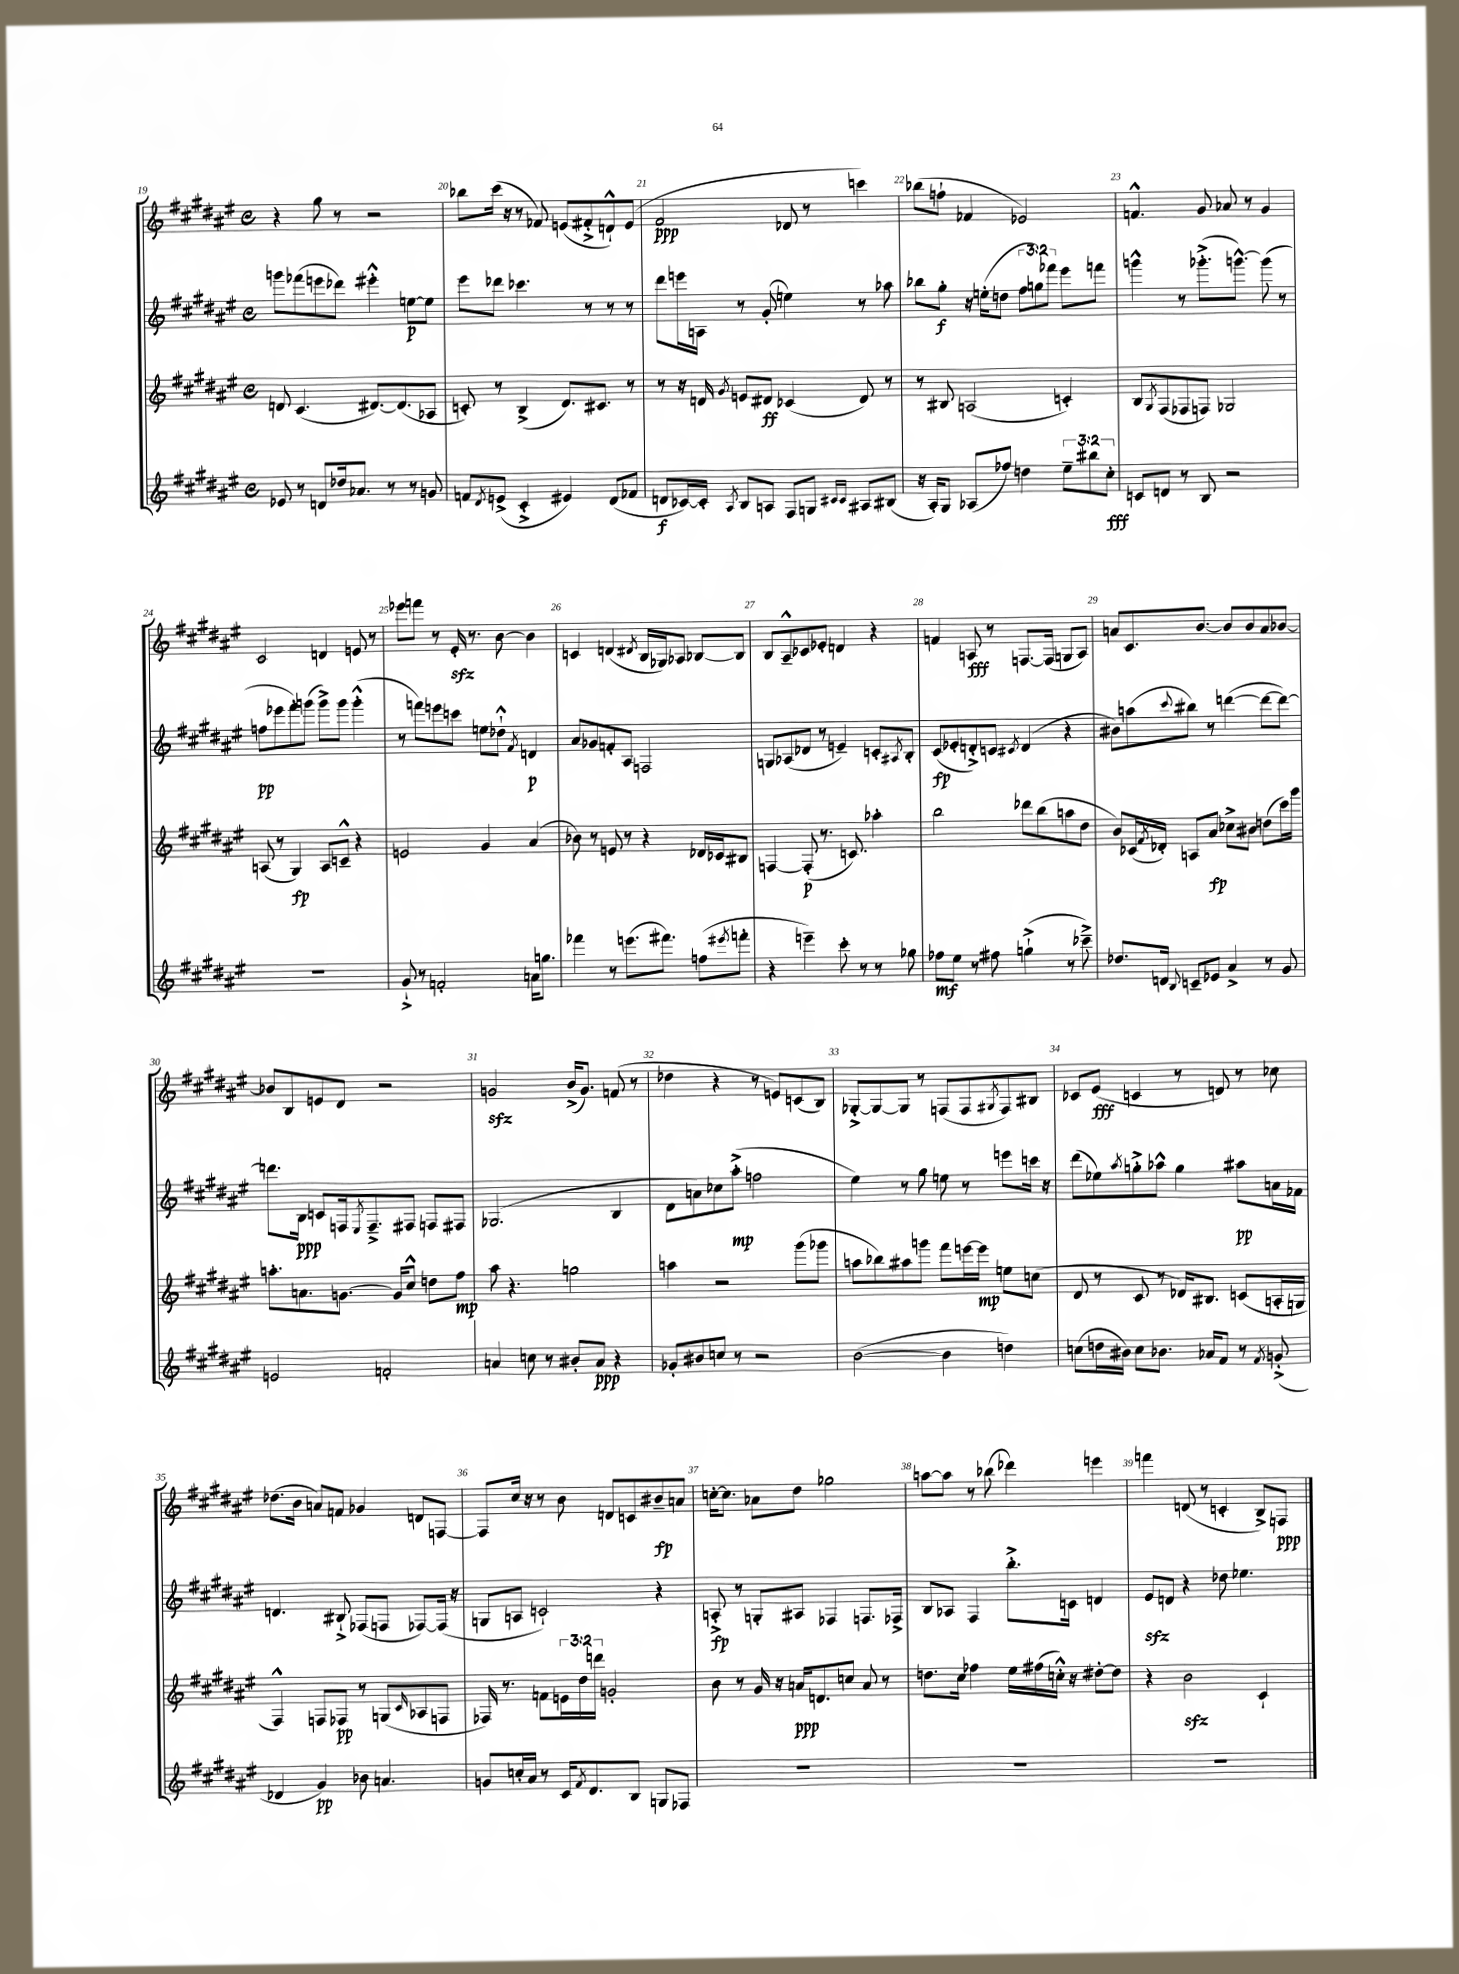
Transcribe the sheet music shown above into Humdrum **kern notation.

**kern	**dynam	**kern	**dynam	**kern	**dynam	**kern	**dynam
*part4	*part4	*part3	*part3	*part2	*part2	*part1	*part1
*staff4	*staff4	*staff3	*staff3	*staff2	*staff2	*staff1	*staff1
*clefG2	*	*clefG2	*	*clefG2	*	*clefG2	*
*k[f#c#g#d#a#e#]	*	*k[f#c#g#d#a#e#]	*	*k[f#c#g#d#a#e#]	*	*k[f#c#g#d#a#e#]	*
*M4/4	*	*M4/4	*	*M4/4	*	*M4/4	*
*met(c)	*	*met(c)	*	*met(c)	*	*met(c)	*
=19	=19	=19	=19	=19	=19	=19	=19
8e-X/	.	8dn/	.	8gggn\L	.	4r	.
8r	.	(4.c#/	.	(8fff-X\	.	.	.
8dn/L	.	.	.	8eeen\	.	8gg#\	.
16dd-X/k	.	.	.	8ddd-X\J)	.	8r	.
8.a-X/J	.	.	.	.	.	.	.
.	.	[8.d#X/L)	.	4eee#X'^^\	.	2r	.
8r	.	.	.	.	.	.	.
.	.	(8.d#/]	.	.	.	.	.
8r	.	.	.	[8een\L	p	.	.
8gn/	.	8A-X/J	.	8ee\J]	.	.	.
=20	=20	=20	=20	=20	=20	=20	=20
8fn/L	.	8cn'/)	.	8eee#\L	.	8bb-X\L	.
8qd#/	.	.	.	.	.	.	.
(8en^/J	.	8r	.	8ddd-X\J	.	(16ccc#\Jk	.
.	.	.	.	.	.	16r	.
4c#'^/	.	(4B^/	.	4.ccc-X\	.	8r	.
.	.	.	.	.	.	8f-X/)	.
4e#X/)	.	8.d#/L)	.	.	.	(8en/L	.
.	.	.	.	8r	.	8f#X'^/	.
.	.	8.c#X/J	.	.	.	.	.
(8d#/L	.	.	.	8r	.	8dn`^^/)	.
8f-X/J	.	8r	.	8r	.	(8e/J	.
=21	=21	=21	=21	=21	=21	=21	=21
8dn/L	f	8r	.	8ddd#\L	.	2f#/	ppp
[16c-X/L)	.	16r	.	16eeen\L	.	.	.
16c-'/JJ]	.	16dn/	.	16An\JJ	.	.	.
8qA#/	.	8qg#/	.	.	.	.	.
8B/L	.	8en/L	.	8r	.	.	.
8An/J	.	8d#X/J	ff	(8g#'/	.	.	.
8F#/L	.	(4c-X/	.	4een\)	.	8d-X/	.
8Gn/J	.	.	.	.	.	8r	.
16qqc#X/LL	.	.	.	.	.	.	.
16qqc#/JJ	.	.	.	.	.	.	.
8A#X/L	.	8d#/)	.	8r	.	4cccn\)	.
(8B#X/J	.	8r	.	8aa-X\	.	.	.
=22	=22	=22	=22	=22	=22	=22	=22
16r	.	8r	.	8bb-X\L	.	(8bb-X\L	.
16A#'/KL)	.	.	.	.	.	.	.
8G#/J	.	8B#X/	.	8gg#'\J	f	8ffn`\J	.
(8A-X/L	.	(2An/	.	16r	.	4f-X/	.
.	.	.	.	(16een'\KL	.	.	.
8ff-X/J)	.	.	.	8ddn\J	.	.	.
4ddn\	.	.	.	12ff#\L	.	2e-X/)	.
.	.	.	.	12ggn\)	.	.	.
.	.	.	.	12fff-X\J	.	.	.
12ee#~\L	.	4cn'/)	.	8eee#\L	.	.	.
12bb#X\	.	.	.	.	.	.	.
.	.	.	.	8fffn\J	.	.	.
12cc#'\J	fff	.	.	.	.	.	.
=23	=23	=23	=23	=23	=23	=23	=23
8cn/L	.	8B/L	.	4gggn^^\	.	4.fn^^/	.
.	.	8qG#/	.	.	.	.	.
8dn/J	.	(8F#/	.	.	.	.	.
8r	.	8F-X/	.	8r	.	.	.
8B/	.	8Fn/J)	.	(8.ggg-X'^\L	.	8g#/	.
2r	.	2G-X/	.	.	.	8a-X/	.
.	.	.	.	[8.gggn^^\J)	.	.	.
.	.	.	.	.	.	8r	.
.	.	.	.	(8ggg\]	.	4g#/	.
.	.	.	.	8r	.	.	.
!!LO:LB:g=z
=24	=24	=24	=24	=24	=24	=24	=24
1r	.	(8An/	.	8ffn\L	pp	2c#/	.
.	.	8r	.	8eee-X\	.	.	.
.	.	4G#/)	fp	8fff#'\)	.	.	.
.	.	.	.	(8gggn\J	.	.	.
.	.	8A/L	.	8ggg^\L)	.	4dn/	.
.	.	8cn~^^/J	.	8ggg\J	.	.	.
.	.	4r	.	(4ggg'^^\	.	8en/	.
.	.	.	.	.	.	8r	.
=25	=25	=25	=25	=25	=25	=25	=25
8g#`^/	.	2en/	.	8r	.	8eee-X\L	.
8r	.	.	.	8fffn\L)	.	8fffn\J	.
2fn'/	.	.	.	8eeen\	.	8r	.
.	.	.	.	8cccn\J	.	16e#zz'/	.
.	.	.	.	.	.	8.r	.
.	.	4g#/	.	8een\L	.	.	.
.	.	.	.	8dd-X`^^\J	.	[8b\	.
.	.	.	.	8qf#/	.	.	.
16an\KL	.	(4a#/	.	4dn/	p	4b\]	.
8.ggn\J	.	.	.	.	.	.	.
=26	=26	=26	=26	=26	=26	=26	=26
4fff-X\	.	8b-X\)	.	8a#/L	.	4cn/	.
.	.	8r	.	8g-X/	.	.	.
8r	.	8en/	.	8fn'/	.	(4dn/	.
(8.eeen\L	.	8r	.	8A#/J	.	.	.
.	.	.	.	.	.	8qd#X/	.
.	.	4r	.	2Fn/	.	16B/LL	.
8.fff#X\J)	.	.	.	.	.	16G-X/J)	.
.	.	.	.	.	.	8A-X/J	.
(8ffn\L	.	16d-X/LL	.	.	.	[8B-X/L	.
.	.	16c-X/J	.	.	.	.	.
8qeee#X/	.	.	.	.	.	.	.
8fffn'\J	.	8B#X/J	.	.	.	8B-/J]	.
=27	=27	=27	=27	=27	=27	=27	=27
4r	.	[4Fn/	.	8Gn/L	.	8B/L	.
.	.	.	.	(8A-X/	.	8A#~^^/	.
4eeen~\)	.	(8F'/]	p	8d-X/J	.	8c-X/	.
.	.	8.r	.	8r	.	8e-X'/J	.
8ccc#'\	.	.	.	4en~/)	.	4dn/	.
.	.	8.cn/)	.	.	.	.	.
8r	.	.	.	.	.	.	.
8r	.	4aa-X'\	.	8cn'/L	.	4r	.
.	.	.	.	8qA#X/	.	.	.
8gg-X\	.	.	.	8B'/J	.	.	.
=28	=28	=28	=28	=28	=28	=28	=28
8ff-X\L	mf	2bb\	.	(8c#/L	fp	4fn/	.
8ee#\J	.	.	.	8e-X'/	.	.	.
8r	.	.	.	8dn'^/)	.	8An/	fff
8ff#X\	.	.	.	8cn/J	.	8r	.
.	.	.	.	8qc#X/	.	.	.
(4ggn`^\	.	8ddd-X\L	.	(4d/	.	[8.Fn/L	.
.	.	(8bb\	.	.	.	.	.
.	.	.	.	.	.	(16F/Jk]	.
8r	.	8aan\	.	4r	.	8Gn/L	.
8ccc-X~^\)	.	8dd#\J	.	.	.	8A/J)	.
=29	=29	=29	=29	=29	=29	=29	=29
8.dd-X/L	.	8b/L)	.	8b#X\L)	.	8an/L	.
.	.	(16c-X/L	.	(8aan\	.	8.c#/	.
.	.	8qf#/	.	.	.	.	.
16dn/Jk	.	16d-X'/JJ)	.	.	.	.	.
8qqB/	.	.	.	8qqccc#/	.	.	.
8cn~/L	.	8An/L	.	8bb#X\J)	.	.	.
.	.	.	.	.	.	[8.b/J	.
8e-X/J	.	8a#/J	fp	8r	.	.	.
4a#^/	.	8cc-X^\L	.	([4dddn\	.	8b/L]	.
.	.	8b#X\J	.	.	.	8b/	.
8r	.	(8ddn\L	.	8ddd\L_	.	8a/	.
8g#/	.	16ccc#\L)	.	8ddd\J_)	.	[8b-X/J	.
.	.	16ggg#\JJ	.	.	.	.	.
!!LO:LB:g=z
=30	=30	=30	=30	=30	=30	=30	=30
2en/	.	8.aan'\L	.	8.dddn\L]	.	8b-X/L]	.
.	.	.	.	.	.	8B/	.
.	.	8.an\	.	16B\Jk	ppp	.	.
.	.	.	.	8cn/L	.	8en/	.
.	.	[8.gn\J	.	16Fn/k	.	8d#/J	.
.	.	.	.	8qE#/	.	.	.
.	.	.	.	8.F~^/	.	.	.
2fn'/	.	.	.	.	.	2r	.
.	.	16g/KL]	.	.	.	.	.
.	.	8cc#^^/J	.	8F#X/J	.	.	.
.	.	8ddn\L	.	8Fn/L	.	.	.
.	.	8ff#\J	mp	8F#X/J	.	.	.
=31	=31	=31	=31	=31	=31	=31	=31
4an/	.	8aa#\	.	(2.G-X/	.	2gnzz/	.
.	.	4.r	.	.	.	.	.
8ccn\	.	.	.	.	.	.	.
8r	.	.	.	.	.	.	.
8b#X'/L	.	2ggn\	.	.	.	(16b^/KL	.
.	.	.	.	.	.	8.g/J)	.
8a/J	ppp	.	.	.	.	.	.
4r	.	.	.	4B/	.	(8fn/	.
.	.	.	.	.	.	8r	.
=32	=32	=32	=32	=32	=32	=32	=32
8g-X'/L	.	4aan\	.	8d#\L	.	4dd-X\	.
8b#X/	.	.	.	8an\)	.	.	.
8ccn/J	.	2r	.	8cc-X\	.	4r	.
8r	.	.	.	(8aa#'^\J	mp	.	.
2r	.	.	.	2ffn\	.	8r	.
.	.	.	.	.	.	8en/L)	.
.	.	(8ggg#\L	.	.	.	(8cn/	.
.	.	8ggg-X\J	.	.	.	8B/J)	.
=33	=33	=33	=33	=33	=33	=33	=33
([2b\	.	8aan\L	.	4ee#\)	.	[8G-X'^/L	.
.	.	8bb-X\)	.	.	.	8G-/_	.
.	.	8aa#X\	.	8r	.	8G-/J]	.
.	.	8gggn\J	.	8gg#\	.	8r	.
4b\]	.	8fff#\L	.	8een\	.	(8Fn/L	.
.	.	[16eeen\L	.	8r	.	8F/	.
.	.	16eee\JJ]	mp	.	.	.	.
.	.	.	.	.	.	8qG#X/	.
4ddn\)	.	8een\L	.	8eeen\L	.	8F/)	.
.	.	(8ccn\J	.	16cccn\Jk	.	8B#X/J	.
.	.	.	.	16r	.	.	.
=34	=34	=34	=34	=34	=34	=34	=34
(8ccn\L	.	8d#/	.	(8ddd#\L	.	8c-X/L	.
16ddn\L	.	8r	.	8ee-X\)	.	(8e#/J	fff
16b#X\JJ)	.	.	.	.	.	.	.
.	.	.	.	8qaa#/	.	.	.
8cc\L	.	8c#/	.	8ggn'^\	.	4cn/	.
8.b-X\J	.	8r	.	8aa-X^^\J	.	.	.
.	.	16d-X/KL)	.	4gg\	.	8r	.
16a-X/KL	.	8.B#X/J	.	.	.	.	.
8f#/J	.	.	.	.	.	8dn/)	.
8r	.	(8cn/L	.	8aa#X\L	pp	8r	.
8qf#/	.	.	.	.	.	.	.
(8gn'^/	.	16An'/L	.	16an\L	.	8cc-X\	.
.	.	16Gn/JJ	.	16f-X\JJ	.	.	.
!!LO:LB:g=z
=35	=35	=35	=35	=35	=35	=35	=35
4d-X/	.	4F#^^/)	.	4.dn/	.	(8.dd-X\L	.
.	.	.	.	.	.	16b\Jk	.
4g#/)	pp	8Fn/L	.	.	.	8an/L)	.
.	.	8F-X/J	pp	8B#X`^/	.	8fn/J	.
8b-X\	.	8r	.	(8F-X/L	.	4g-X/	.
4.an/	.	(8Gn/L	.	8Fn/J	.	.	.
.	.	16qqc#/	.	.	.	.	.
.	.	8A-X/	.	[8F-X/L)	.	8dn/L	.
.	.	8Fn/J	.	(16F-/Jk]	.	[8Fn/J	.
.	.	.	.	16r	.	.	.
=36	=36	=36	=36	=36	=36	=36	=36
8gn/L	.	16F-X/)	.	8Gn/L	.	8F/L]	.
.	.	8.r	.	.	.	.	.
16ccn'/L	.	.	.	8An/J	.	16cc#/Jk	.
16a#/JJ	.	.	.	.	.	16r	.
8r	.	8fn\L	.	2cn`/)	.	8r	.
16c#/KL	.	24en\L	.	.	.	8b\	.
.	.	24dd#\	.	.	.	.	.
8qf#/	.	.	.	.	.	.	.
8.d#/	.	.	.	.	.	.	.
.	.	24dddn\JJ	.	.	.	.	.
.	.	2gn'/	.	.	.	8dn/L	.
8B/J	.	.	.	.	.	8cn/	.
8Gn/L	.	.	.	4r	.	8b#X~/	fp
8F-X/J	.	.	.	.	.	8an/J	.
=37	=37	=37	=37	=37	=37	=37	=37
1r	.	8b\	.	8An'^/	fp	[16ccn'\KL	.
.	.	.	.	.	.	8.cc\J]	.
.	.	8r	.	8r	.	.	.
.	.	16g#/	.	8Gn'/L	.	8a-X\L	.
.	.	16r	.	.	.	.	.
.	.	16an/KL	ppp	8A#X/J	.	8dd#\J	.
.	.	8.dn/	.	.	.	.	.
.	.	.	.	4F-X/	.	2gg-X\	.
.	.	8ccn/J	.	.	.	.	.
.	.	8a/	.	8.Fn/L	.	.	.
.	.	8r	.	.	.	.	.
.	.	.	.	16F-X^/Jk	.	.	.
=38	=38	=38	=38	=38	=38	=38	=38
1r	.	8.ddn\L	.	8B/L	.	[8aan\L	.
.	.	.	.	8A-X/J	.	8aa\J]	.
.	.	16cc#\Jk	.	.	.	.	.
.	.	4ff-X\	.	4F#/	.	8r	.
.	.	.	.	.	.	(8bb-X\	.
.	.	16ee#\LL	.	8.bb'^\L	.	4ddd-X\)	.
.	.	(16ff#X\	.	.	.	.	.
.	.	16ccn'^^\JJ)	.	.	.	.	.
.	.	16r	.	16cn\Jk	.	.	.
.	.	[8dd#X'\L	.	4dn/	.	4eeen\	.
.	.	8dd#\J]	.	.	.	.	.
=39	=39	=39	=39	=39	=39	=39	=39
1r	.	4r	.	8e#zz/L	.	4fffn\	.
.	.	.	.	8dn/J	.	.	.
.	.	2bzz\	.	4r	.	(8dn/	.
.	.	.	.	.	.	8r	.
.	.	.	.	8dd-X\	.	4cn'/	.
.	.	.	.	4.ee-X\	.	.	.
.	.	4c#`/	.	.	.	8B^/L)	.
.	.	.	.	.	.	8Fn/J	ppp
==	==	==	==	==	==	==	==
*-	*-	*-	*-	*-	*-	*-	*-
